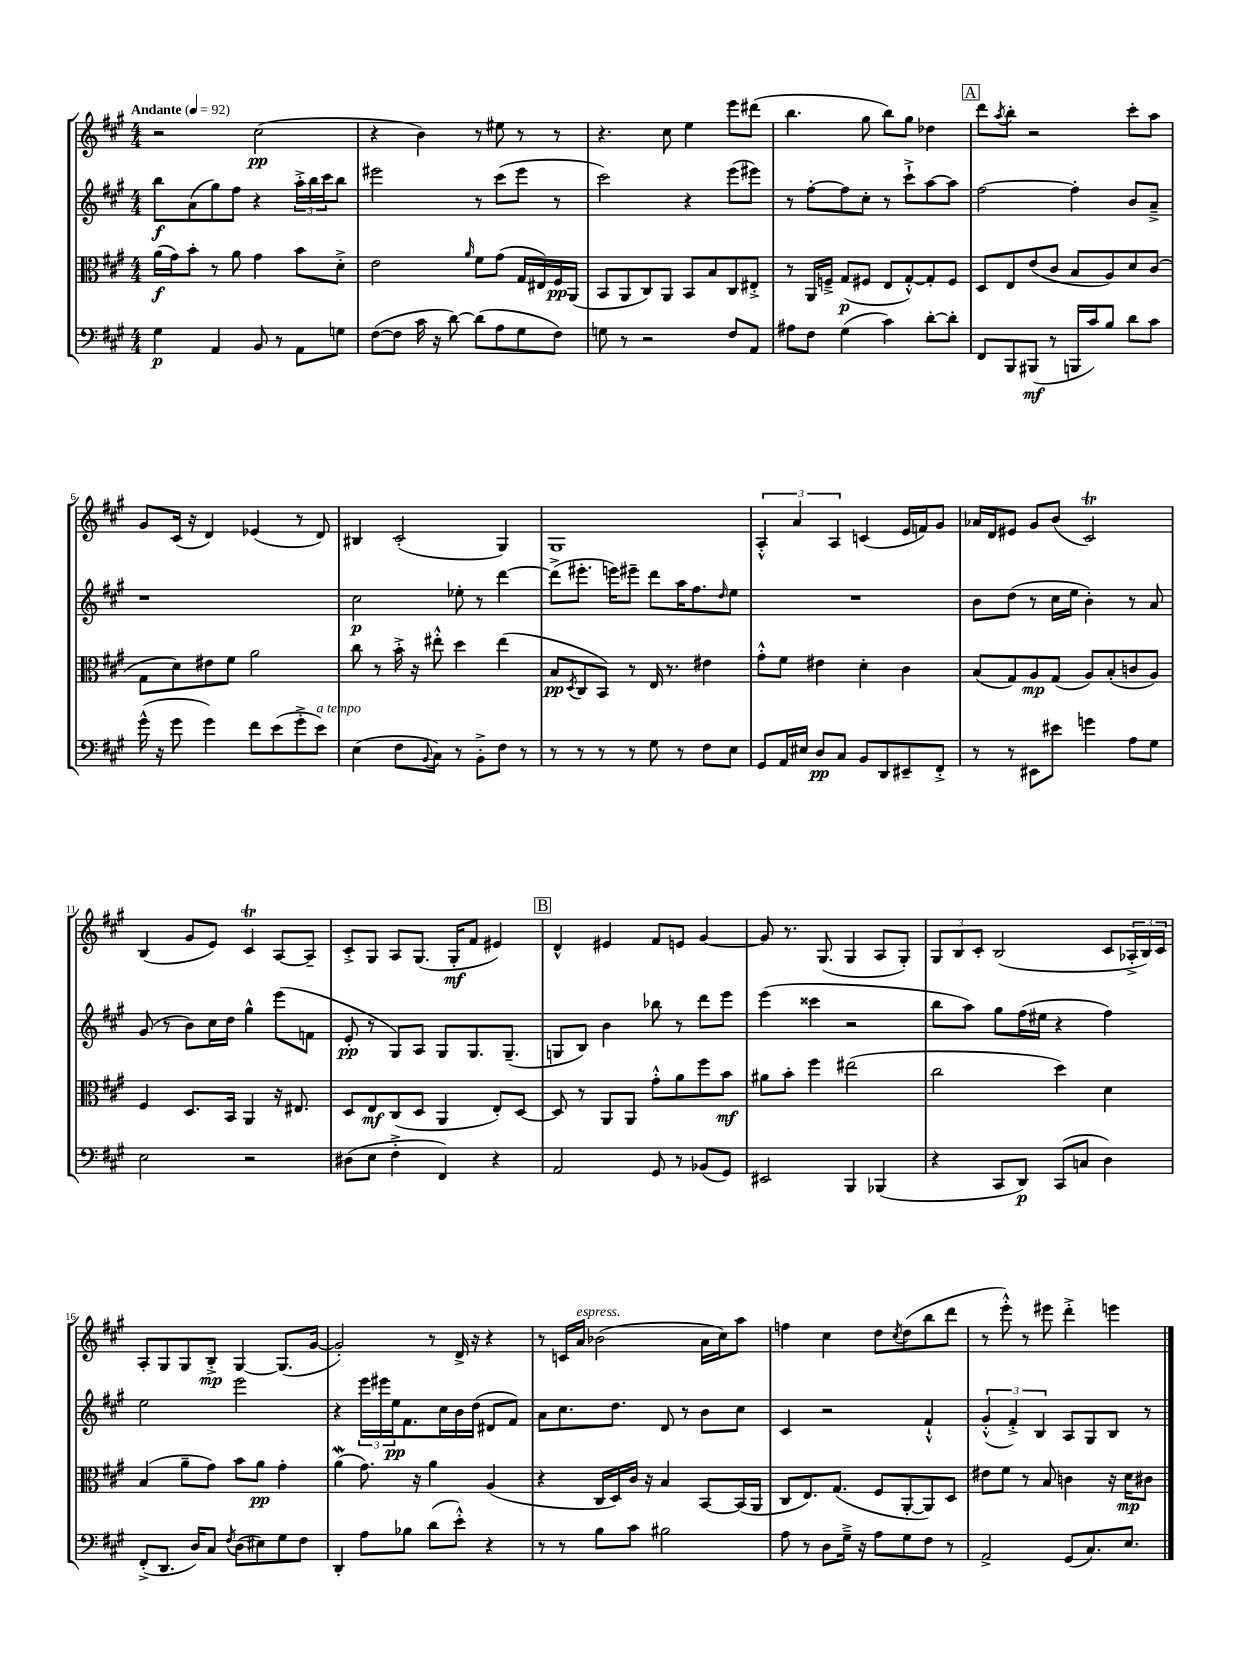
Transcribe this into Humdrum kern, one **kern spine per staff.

**kern	**kern	**kern	**kern
*staff4	*staff3	*staff2	*staff1
*clefF4	*clefC3	*clefG2	*clefG2
*k[f#c#g#]	*k[f#c#g#]	*k[f#c#g#]	*k[f#c#g#]
*M4/4	*M4/4	*M4/4	*M4/4
*MM92	*MM92	*MM92	*MM92
4G#	(16a	8bb	2r
.	16g#)	.	.
.	8b'	(8a	.
4AA	8r	8gg#)	.
.	8a	8ff#	.
8BB	4g#	4r	(2cc#
8r	.	.	.
8AA	8b	24aa'^	.
.	.	24bb	.
.	.	24ccc#	.
8G	8d'^	8bb	.
=	=	=	=
([8F#	2e	2eee#	4r
8F#]	.	.	.
16c#	.	.	4b)
16r	.	.	.
[8d)	.	.	.
.	16qqa	.	.
(8d]	8f#	8r	8r
8A	(8g#	(8ccc#	8ee#
8G#	16G#	8eee#	8r
.	16E#)	.	.
8F#)	16F#	8r	8r
.	(16AA	.	.
=	=	=	=
8G	8BB	2ccc#)	4.r
8r	8AA	.	.
2r	8C#)	.	.
.	8AA	.	8cc#
.	8BB	4r	4ee
.	8B	.	.
8F#	8C#	(8eee	8eee
8AA	8E#'^	8eee#)	(8ddd#
=	=	=	=
8A#	8r	8r	4.bb
8F#	16AA	[8ff#'	.
.	16F~^	.	.
(4G#	(8G#	8ff#]	.
.	8F#	8cc#'	8gg#
4c#)	8E	8r	8bb)
.	[8G#'^^)	8ccc#`^	8gg#
[8d'	8G#']	[8aa	4dd-
8d']	8F#	8aa]	.
=	=	=	=
8FF#	8D	[2ff#	8ddd
.	.	.	8qaa
8BBB	8E	.	8bb'
(8BBB#	(8e	.	2r
8r	8c#	.	.
16BBB	8B	4ff#']	.
16c#)	.	.	.
8B	8A)	.	.
8d	8d	8b	8ccc#'
8c#	(8c#	8a~^	8aa
=	=	=	=
(16g#^^	8G#	1r	8g#
16r	.	.	.
8g#	8d)	.	(16c#
.	.	.	16r
4g#)	8e#	.	4d)
.	8f#	.	.
8f#	2a	.	(4e-
(8e	.	.	.
8g#'^	.	.	8r
8e)	.	.	8d)
=	=	=	=
(4E	8cc#	2cc#	4B#
.	8r	.	.
8F#	16b'^	.	(2c#'
.	16r	.	.
8qqBB	.	.	.
8C#)	8ee#'^^	.	.
8r	4dd	8ee-'	.
8BB'^	.	8r	.
8F#	(4ee#	[4ddd	4G#)
8r	.	.	.
=	=	=	=
8r	8B	(8ddd^]	1G#
.	8qD	.	.
8r	8C#	8.eee#'	.
8r	8BB)	.	.
.	.	16eee)	.
8r	8r	8eee#~	.
8G#	16E	8ddd	.
.	8.r	.	.
8r	.	16aa	.
.	.	8.ff#	.
8F#	4e#	.	.
.	.	16qqdd	.
8E	.	8ee	.
=	=	=	=
8GG#	8g#'^^	1r	6A'^^
16AA	8f#	.	.
.	.	.	6a
16E#	.	.	.
8D	4e#	.	.
.	.	.	6A
8C#	.	.	.
8BB	4d'	.	(4c
8DD	.	.	.
8EE#~	4c#	.	16e
.	.	.	16f)
8FF#'^	.	.	8g#
=	=	=	=
8r	(8B	8b	16a-
.	.	.	16d
8r	8G#)	(8dd	8e#
8EE#	8A	8r	8g#
8e#	(8G#	16cc#	(8b
.	.	16ee	.
4g	8A)	4b')	2c#)
.	(8B'	.	.
8A	8c	8r	.
8G#	8A)	8a	.
=	=	=	=
2E	4F#	(8g#	(4B
.	.	8r	.
.	8.D	8b)	8g#
.	.	16cc#	8e)
.	16BB	16dd	.
2r	4AA	4gg#^^	4c#
.	16r	(8eee	[8A
.	8.E#	.	.
.	.	8f	8A~]
=	=	=	=
(8D#	8D	8e'	8c#'^
8E	8E	8r	8G#
4F#'^	(8C#	8G#)	8A
.	8D	8A	(8.G#
4FF#)	4AA	8G#	.
.	.	.	16G#'
.	.	8.G#	8f#
4r	8E')	.	4e#)
.	.	(8.G#~	.
.	[8D	.	.
=	=	=	=
2AA	8D]	8G	4d^^
.	8r	8B)	.
.	8AA	4b	4e#
.	8AA	.	.
8GG#	8g#'^^	8bb-	8f#
8r	8a	8r	8e
(8BB-	8ff#	8ddd	[4g#
8GG#)	8b	8eee	.
=	=	=	=
2EE#	8a#	(4eee	8g#]
.	8b'	.	8.r
.	4ff#	4ccc##	.
.	.	.	(8.G#
4BBB	(2ee#	2r	4G#
(4BBB-	.	.	8A
.	.	.	8G#')
=	=	=	=
4r	2cc#	8bb	12G#
.	.	.	12B
.	.	8aa)	.
.	.	.	12c#'
8CC#	.	8gg#	(2B
8DD)	.	(16ff#	.
.	.	16ee#	.
(8CC#	4dd)	4r	.
8C	.	.	.
4D)	4d	4ff#)	8c#
.	.	.	24A-'^
.	.	.	24B)
.	.	.	24c#
=	=	=	=
(8FF#'^	(4B	2ee	8A'
8.DD	.	.	8G#
.	8a~	.	8G#
16D)	.	.	.
8C#	8g#)	.	8B'^
8qF#	.	.	.
(8D	8b	2eee	[4G#
8E#)	8a	.	.
8G#	4g#'	.	(8.G#]
8F#	.	.	.
.	.	.	[16g#
=	=	=	=
4DD'	(4a	4r	2g#'])
8A	8.g#)	24eee	.
.	.	24eee#	.
.	.	24ee	.
8B-	.	8.f#	.
.	16r	.	.
(8d	4a	.	8r
.	.	16cc#	.
8e'^^)	.	16b	16d^
.	.	(16dd	16r
4r	(4A	8d#	4r
.	.	8f#)	.
=	=	=	=
8r	4r	8a	8r
8r	.	8.cc#	16c
.	.	.	16a
8B	16C#	.	(2b-
.	16D)	8.dd	.
8c#	16c#	.	.
.	16r	.	.
2B#	4B	8d	.
.	.	8r	.
.	[8BB	8b	16a
.	.	.	16cc#)
.	(16BB]	8cc#	8aa
.	16AA	.	.
=	=	=	=
8A	8C#	4c#	4ff
8r	8.E)	.	.
8D	.	2r	4cc#
.	(8.G#	.	.
16G#~^	.	.	.
16r	.	.	.
8A	8F#	.	8dd
.	.	.	8qcc#
8G#	[8AA'	.	(8dd
8F#	8AA])	4f#`^^	8bb
8r	8D	.	8ddd
=	=	=	=
2AA^	8e#	(6g#'^^	8r
.	8f#	.	8eee'^^)
.	.	6f#'^)	.
.	8r	.	8r
.	.	6B	.
.	8B	.	8eee#
(8GG#	4c	8A	4ddd'^
8.C#)	.	8G#	.
.	16r	8B	4eee
8.E	16d	.	.
.	8c#	8r	.
==	==	==	==
*-	*-	*-	*-
